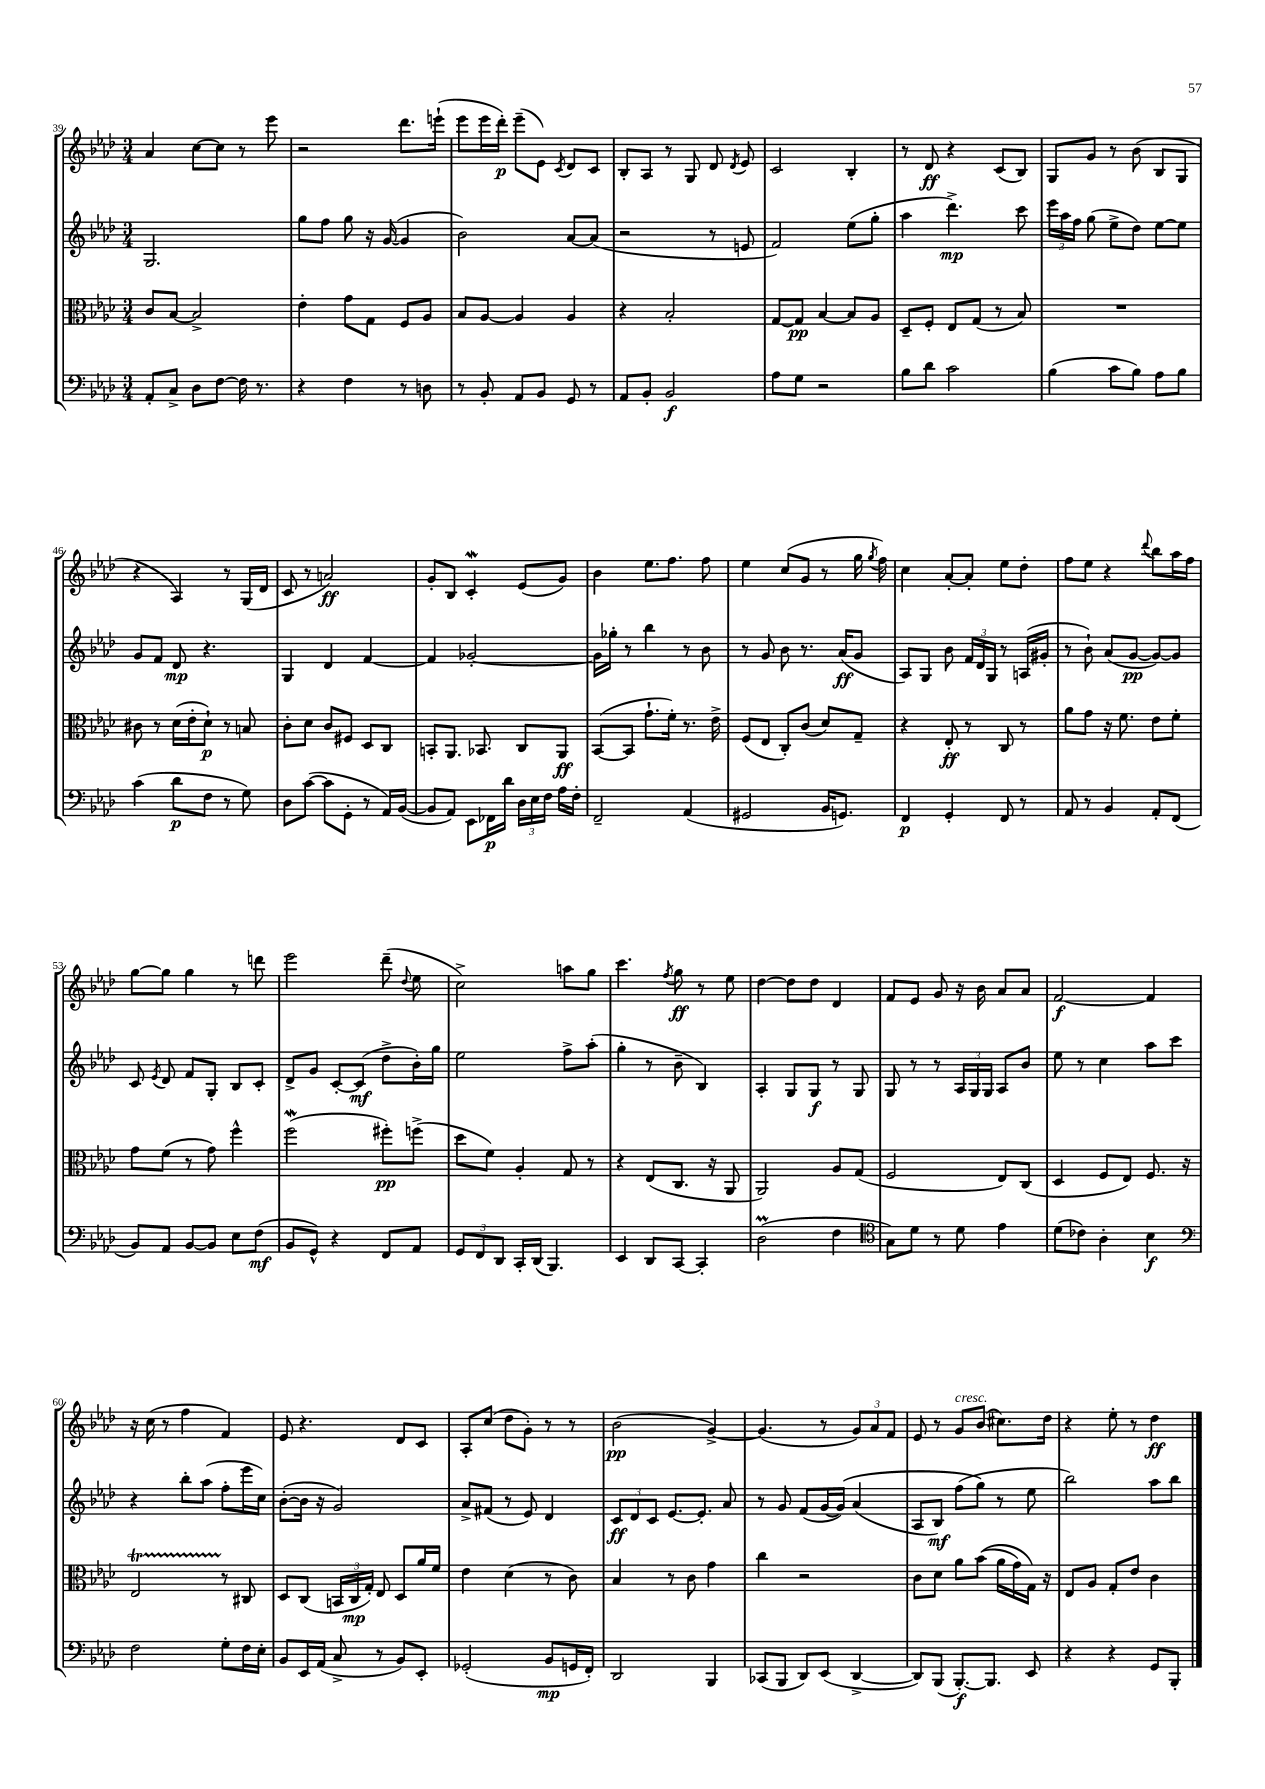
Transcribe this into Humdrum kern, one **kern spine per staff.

**kern	**kern	**kern	**kern
*staff4	*staff3	*staff2	*staff1
*clefF4	*clefC3	*clefG2	*clefG2
*k[b-e-a-d-]	*k[b-e-a-d-]	*k[b-e-a-d-]	*k[b-e-a-d-]
*M3/4	*M3/4	*M3/4	*M3/4
8AA-'/L	8c/L	2.G/	4a-/
8C^/J	[8B-/J	.	.
8D-\L	2B-^/]	.	[8cc\L
[8F\J	.	.	8cc\]J
16F\]	.	.	8r
8.r	.	.	.
.	.	.	8eee-\
=	=	=	=
4r	4e-'\	8gg\L	2r
.	.	8ff\J	.
4F\	8g\L	8gg\	.
.	8G\J	16r	.
.	.	([16g/	.
8r	8F/L	4g/]	8.ddd-\L
8D\	8A-/J	.	.
.	.	.	(16eee`\Jk
=	=	=	=
8r	8B-/L	2b-\)	8eee-\L
8BB-'/	[8A-/J	.	16eee-\L
.	.	.	16ddd-'\JJ)
8AA-/L	4A-/]	.	(8eee-~\L
8BB-/J	.	.	8e-\J)
.	.	.	8qc/
8GG/	4A-/	[8a-/L	8d-/L
8r	.	(8a-/]J	8c/J
=	=	=	=
8AA-/L	4r	2r	8B-'/L
8BB-'/J	.	.	8A-/J
2BB-/	2B-'/	.	8r
.	.	.	8G/
.	.	8r	8d-/
.	.	.	8qd-/
.	.	8e/	8e-/
=	=	=	=
8A-\L	[8G/L	2f/)	2c/
8G\J	8G/]J	.	.
2r	[4B-/	.	.
.	8B-/]L	(8ee-\L	4B-'/
.	8A-/J	8gg'\J	.
=	=	=	=
8B-\L	8D-~/L	4aa-\	8r
8d-\J	8F'/J	.	8d-/
2c\	8E-/L	4.ddd-^\)	4r
.	(8G/J	.	.
.	8r	.	(8c/L
.	8B-/)	8ccc\	8B-/J)
=	=	=	=
(4B-\	2.r	24eee-\LL	8G/L
.	.	24aa-\	.
.	.	24ff\JJ	.
.	.	(8gg\	8g/J
8c\L	.	8ee-^\L	8r
8B-\J)	.	8dd-\J)	(8b-\
8A-\L	.	[8ee-\L	8B-/L
8B-\J	.	8ee-\]J	8G/J
=	=	=	=
(4c\	8c#\	8g/L	4r
.	8r	8f/J	.
8d-\L	(16d-\LL	8d-/	4A-/)
.	16e-'\J	.	.
8F\J	8d-`\J)	4.r	.
8r	8r	.	8r
8G\)	8B/	.	(16G/LL
.	.	.	16d-/JJ
=	=	=	=
8D-\L	8c'\L	4G/	8c/
([8c\J	8d-\J	.	8r
8c\]L	8c/L	4d-/	2a/)
8GG'\J	8F#/J	.	.
8r	8D-/L	[4f/	.
16AA-/LL)	8C/J	.	.
([16BB-/JJ	.	.	.
=	=	=	=
8BB-/]L	8BB'/L	4f/]	8g'/L
8AA-/J)	8.AA-/J	.	8B-/J
8EE-\L	.	[2g-'/	4c'/
.	8.BB-/	.	.
16FF-\L	.	.	.
16d-\JJ	.	.	.
24D-\LL	8C/L	.	(8e-/L
24E-\	.	.	.
24F\JJ	.	.	.
16A-\LL	8AA-/J	.	8g/J)
16F'\JJ	.	.	.
=	=	=	=
2FF~/	([8BB-/L	16g-\]LL	4b-\
.	.	16gg-'\JJ	.
.	8BB-/]J	8r	.
.	8.g`\L	4bb-\	8.ee-\L
.	16f'\Jk)	.	8.ff\J
(4AA-/	8.r	8r	.
.	.	8b-\	8ff\
.	16e-^\	.	.
=	=	=	=
2GG#/	(8F/L	8r	4ee-\
.	8E-/J	8g/	.
.	8C'/L)	8b-\	(8cc/L
.	(8c/J	8.r	8g/J
16BB-/LK	8d-/L)	.	8r
8.GG/J)	.	(16a-/LK	.
.	8G~/J	8g/J	16gg\
.	.	.	8qgg/
.	.	.	16ff\)
=	=	=	=
4FF/	4r	8A-/L)	4cc\
.	.	8G/J	.
4GG'/	8E-'/	8b-\	[8a-'/L
.	8r	24f/LL	8a-'/]J
.	.	24d-/	.
.	.	24G/JJ	.
8FF/	8C/	8r	8ee-\L
8r	8r	(16A/LL	8dd-'\J
.	.	16g#'/JJ	.
=	=	=	=
8AA-/	8a-\L	8r	8ff\L
8r	8g\J	8b-`\)	8ee-\J
4BB-/	16r	(8a-/L	4r
.	8.f\	.	.
.	.	[8g/J	.
.	.	.	8qqddd-/
8AA-'/L	8e-\L	8g/_L)	8bb-\L
(8FF/J	8f'\J	8g/]J	16aa-\L
.	.	.	16ff\JJ
=	=	=	=
8BB-/L)	8g\L	8c/	[8gg\L
.	.	8qe-/	.
8AA-/J	(8f\J	8d-/	8gg\]J
[8BB-/L	8r	8f/L	4gg\
8BB-/]J	8g\)	8G'/J	.
8E-\L	4ff^^\	8B-/L	8r
(8F\J	.	8c'/J	8ddd\
=	=	=	=
8BB-/L	(2ff\	8d-^/L	2eee-\
8GG^^/J)	.	8g/J	.
4r	.	[8c'/L	.
.	.	(8c/]J	.
8FF/L	8ff#'\L)	8dd-^\L	(8ddd-~\
.	.	.	8qqdd-/
8AA-/J	(8ff^\J	16b-'\L)	8ee-\
.	.	16gg\JJ	.
=	=	=	=
12GG/L	8dd-\L	2ee-\	2cc^\)
12FF/	.	.	.
.	8f\J)	.	.
12DD-/J	.	.	.
16CC'/LL	4A-'/	.	.
(16DD-/JJ	.	.	.
4.BBB-/)	.	.	.
.	8G/	8ff^\L	8aa\L
.	8r	(8aa-'\J	8gg\J
=	=	=	=
4EE-/	4r	4gg'\	4.ccc\
8DD-/L	(8E-/L	8r	.
.	.	.	8qff/
[8CC/J	8.C/J	8b-~\	8gg\
4CC'/]	.	4B-/)	8r
.	16r	.	.
.	8AA-/	.	8ee-\
=	=	=	=
(2D-\	2AA-/)	4A-'/	[4dd-\
.	.	8G/L	8dd-\]L
.	.	8G/J	8dd-\J
4F\	8A-/L	8r	4d-/
.	(8G/J	8G/	.
=	=	=	=
*clefC4	*	*	*
8G\L)	2F/	8G/	8f/L
8d-\J	.	8r	8e-/J
8r	.	8r	8g/
8d-\	.	24A-/LL	16r
.	.	24G/	.
.	.	.	16b-\
.	.	24G/JJ	.
4e-\	8E-/L)	8A-/L	8a-/L
.	(8C/J	8b-/J	8a-/J
=	=	=	=
(8d-\L	4D-/	8ee-\	[2f/
8c-\J)	.	8r	.
4A-'\	8F/L	4cc\	.
.	8E-/J)	.	.
4B-\	8.F/	8aa-\L	4f/]
.	.	8ccc\J	.
.	16r	.	.
=	=	=	=
*clefF4	*	*	*
2F\	2E-/	4r	16r
.	.	.	(16cc\
.	.	.	8r
.	.	8bb-'\L	4ff\
.	.	(8aa-\J	.
8G'\L	8r	8ff'\L	4f/)
16F\L	8C#/	16eee-\L	.
16E-'\JJ	.	16cc\JJ)	.
=	=	=	=
8BB-/L	8D-/L	([8b-'\L	8e-/
16EE-/L	(8C/J	16b-\]Jk	4.r
(16AA-/JJ	.	16r	.
8C^/	24BB/LL	2g/)	.
.	24C/	.	.
.	24G'/JJ)	.	.
8r	8E-/	.	.
8BB-/L)	8D-/L	.	8d-/L
8EE-'/J	16a-/L	.	8c/J
.	16f/JJ	.	.
=	=	=	=
(2GG-'/	4e-\	8a-^/L	8A-'/L
.	.	(8f#/J	(8cc/J
.	(4d-\	8r	8dd-\L
.	.	8e-/)	8g'\J)
8BB-/L	8r	4d-/	8r
16GG/L	8c\)	.	8r
16FF'/JJ)	.	.	.
=	=	=	=
2DD-/	4B-/	12c/L	(2b-\
.	.	12d-/	.
.	.	12c/J	.
.	8r	[8.e-/L	.
.	8c\	.	.
.	.	8.e-'/]J	.
4BBB-/	4g\	.	[4g^/)
.	.	8a-/	.
=	=	=	=
(8CC-/L	4cc\	8r	(4.g/]
8BBB-/J	.	8g/	.
8DD-/L)	2r	(8f/L	.
(8EE-/J	.	[16g/L	8r
.	.	&(16g/]JJ)	.
[4DD-^/	.	(4a-/	12g/L)
.	.	.	12a-/
.	.	.	12f/J
=	=	=	=
8DD-/]L)	8c\L	8A-/L	8e-/
(8BBB-/J	8d-\J	8B-/J)	8r
[8.BBB-'/L)	8a-\L	(8ff\L	8g/L
.	&((8b-\J	8gg\J&)	(8b-/J
8.BBB-/]J	.	.	.
.	16a-\LL	8r	8.cc#\L)
.	16g\)	.	.
8EE-/	16G\JJ&)	8ee-\	.
.	16r	.	16dd-\Jk
=	=	=	=
4r	8E-/L	2bb-\)	4r
.	8A-/J	.	.
4r	8G'/L	.	8ee-'\
.	8e-/J	.	8r
8GG/L	4c\	8aa-\L	4dd-\
8BBB-'/J	.	8bb-\J	.
==	==	==	==
*-	*-	*-	*-
